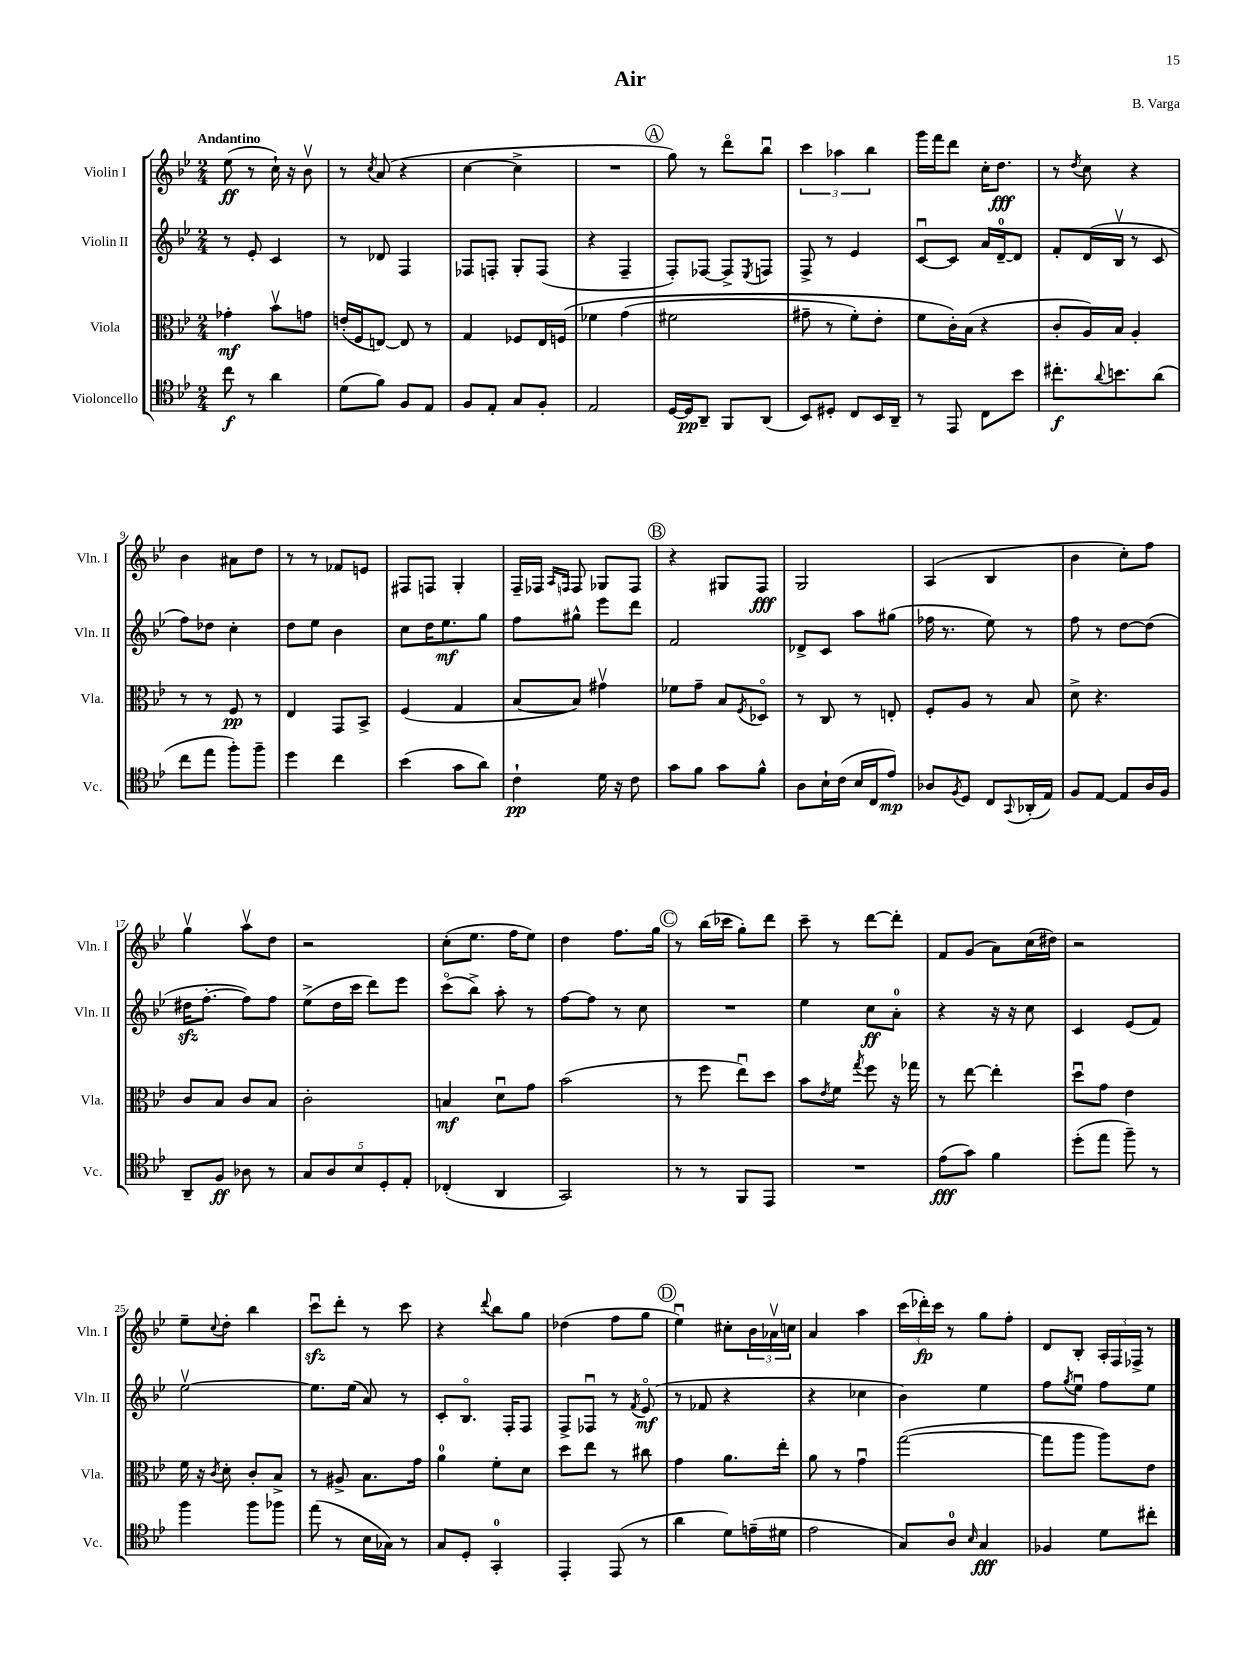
\header { title = "Air" composer = "B. Varga" }
<<
\new StaffGroup <<
\new Staff = "s0" \with { instrumentName = "Violin I" shortInstrumentName = "Vln. I" } {
    \clef treble \key bes \major \numericTimeSignature \time 2/4 \tempo "Andantino"
    ees''8\ff( r8 c''16-!) r16 bes'8\upbow |
    r8 \acciaccatura { c''8 } a'8( r4 |
    c''4~ c''4-> |
    R2 |
    \mark \markup { \circle "A" } g''8) r8 d'''8\flageolet bes''8\downbow |
    \tuplet 3/2 { c'''4 aes''4 bes''4 } |
    g'''16 f'''16 d'''8 c''16-. d''8.\fff |
    r8 \acciaccatura { d''8 } c''8 r4 |
    bes'4 ais'8 d''8 |
    r8 r8 fes'8 e'8 |
    fis8 f8 g4-. |
    f16-- fes16 \grace { a16 f16 } f8 ges8 f8 |
    \mark \markup { \circle "B" } r4 gis8 f8\fff |
    g2 |
    a4( bes4 |
    bes'4 c''8-.) f''8 |
    g''4\upbow a''8\upbow d''8 |
    r2 |
    c''8-.( ees''8. f''16 ees''8) |
    d''4 f''8. g''16 |
    \mark \markup { \circle "C" } r8 bes''16( ces'''16 g''8-.) d'''8 |
    c'''8-- r8 d'''8~ d'''8-. |
    f'8 g'8( a'8) c''16( dis''16) |
    r2 |
    ees''8-- \appoggiatura { c''8 } d''8-. bes''4 |
    c'''8\downbow\sfz d'''8-. r8 c'''8 |
    r4 \appoggiatura { d'''8 } bes''8 g''8 |
    des''4( f''8 g''8 |
    \mark \markup { \circle "D" } ees''4\downbow) cis''8-. \tuplet 3/2 { bes'16 aes'16\upbow c''16 } |
    a'4 a''4 |
    \tuplet 3/2 { c'''16( des'''16-.\fp) c'''16 } r8 g''8 f''8-. |
    d'8 bes8-. \tuplet 3/2 { a16-. f16 fes16-> } r8 \bar "|." |
}
\new Staff = "s1" \with { instrumentName = "Violin II" shortInstrumentName = "Vln. II" } {
    \clef treble \key bes \major \numericTimeSignature \time 2/4
    r8 ees'8-. c'4 |
    r8 des'8 f4 |
    fes8 f8-. g8-. f8( |
    r4 f4-- |
    \mark \markup { \circle "A" } f8-.) fes8~ fes8-> \acciaccatura { ees8 } f8 |
    f8-> r8 ees'4 |
    c'8~\downbow c'8 a'16 d'16-0~-- d'8 |
    f'8-. d'16( bes16\upbow r8 c'8 |
    f''8) des''8 c''4-. |
    d''8 ees''8 bes'4 |
    c''8 d''16 ees''8.\mf g''8 |
    f''8 gis''8-^ ees'''8 d'''8 |
    \mark \markup { \circle "B" } f'2 |
    des'8-> c'8 a''8 gis''8( |
    fes''16 r8. ees''8) r8 |
    f''8 r8 d''8~ d''8( |
    dis''16\sfz f''8.~-. f''8) f''8 |
    ees''8->( d''16 c'''16 d'''8) ees'''8 |
    c'''8\flageolet( bes''8->) a''8-. r8 |
    f''8~ f''8 r8 c''8 |
    \mark \markup { \circle "C" } R2 |
    ees''4 c''8\ff a'8-0-. |
    r4 r16 r16 c''8 |
    c'4 ees'8( f'8) |
    ees''2~\upbow |
    ees''8. ees''16( a'8) r8 |
    c'8-. bes8.\flageolet f16-. f8 |
    f8-> fes8\downbow r8 \acciaccatura { f'8 } ees'8\flageolet\mf( |
    \mark \markup { \circle "D" } r8 fes'8 r4 |
    r4 ces''4 |
    bes'4) ees''4 |
    f''8 \acciaccatura { g''8 } ees''8\downbow f''8 ees''8 \bar "|." |
}
\new Staff = "s2" \with { instrumentName = "Viola" shortInstrumentName = "Vla." } {
    \clef alto \key bes \major \numericTimeSignature \time 2/4
    ges'4-.\mf bes'8\upbow g'8 |
    e'16-.( f16 e8~) e8 r8 |
    g4 fes8 ees16 f16\( |
    fes'4 g'4( |
    \mark \markup { \circle "A" } fis'2 |
    gis'8-- r8 f'8-.) ees'8-. |
    f'8 c'16-.\) bes16( r4 |
    c'8-. a16) bes16 a4-. |
    r8 r8 f8\pp r8 |
    ees4 g,8 bes,8-> |
    f4( g4 |
    bes8~ bes8) gis'4\upbow |
    \mark \markup { \circle "B" } fes'8 g'8-- bes8 \acciaccatura { f8 } des8\flageolet |
    r8 c8 r8 e8-. |
    f8-. a8 r8 bes8 |
    d'8-> r4. |
    c'8 bes8 c'8 bes8 |
    c'2-. |
    b4\mf d'8\downbow g'8 |
    bes'2( |
    \mark \markup { \circle "C" } r8 f''8 ees''8\downbow) d''8 |
    bes'8 \acciaccatura { ees'8 } f'8 \acciaccatura { g''8 } f''8 r16 ges''16 |
    r8 ees''8~ ees''4-. |
    d''8\downbow g'8 ees'4 |
    f'16 r16 \acciaccatura { c'8 } d'8-. c'8-. bes8-> |
    r8 ais8-> bes8. g'16 |
    a'4-0 f'8-. d'8 |
    d''8 ees''8 r8 cis''8 |
    \mark \markup { \circle "D" } g'4 a'8. ees''16-. |
    a'8 r8 g'4\downbow |
    g''2~( |
    g''8 a''8 a''8) ees'8 \bar "|." |
}
\new Staff = "s3" \with { instrumentName = "Violoncello" shortInstrumentName = "Vc." } {
    \clef tenor \key bes \major \numericTimeSignature \time 2/4
    c''8\f r8 a'4 |
    d'8( f'8) f8 ees8 |
    f8 ees8-. g8 f8-. |
    ees2 |
    \mark \markup { \circle "A" } d16~ d16\pp a,8-- f,8 a,8( |
    bes,8) dis8-. c8 bes,16 a,16-- |
    r8 ees,8 c8 bes'8 |
    cis''8.-.\f \appoggiatura { a'8 } b'8. a'8( |
    c''8 ees''8 f''8-.) f''8-- |
    d''4 c''4 |
    bes'4( g'8 a'8) |
    c'4-!\pp d'16 r16 c'8 |
    \mark \markup { \circle "B" } g'8 f'8 g'8 f'8-^ |
    a8 bes16-! c'16( bes16 c16 ees'8\mp) |
    aes8 \acciaccatura { f8 } d8 c8 \appoggiatura { g,8 } aes,16-.( ees16) |
    f8 ees8~ ees8 a16 f16 |
    a,8-- f8\ff aes8 r8 |
    \tuplet 5/4 { g8 a8 bes8 d8-. ees8-. } |
    ces4-.( a,4 |
    g,2) |
    \mark \markup { \circle "C" } r8 r8 f,8 ees,8 |
    R2 |
    ees'8\fff( g'8) f'4 |
    d''8-.( ees''8 f''8--) r8 |
    f''4 f''8 fes''8 |
    ees''8( r8 bes16 ges16) r8 |
    g8 d8-. g,4-0-. |
    ees,4-. ees,8( r8 |
    \mark \markup { \circle "D" } a'4 d'8) e'16--( dis'16 |
    ees'2 |
    g8) a8-0 \grace { bes16 } g4\fff |
    fes4 d'8 cis''8-. \bar "|." |
}
>>
>>
